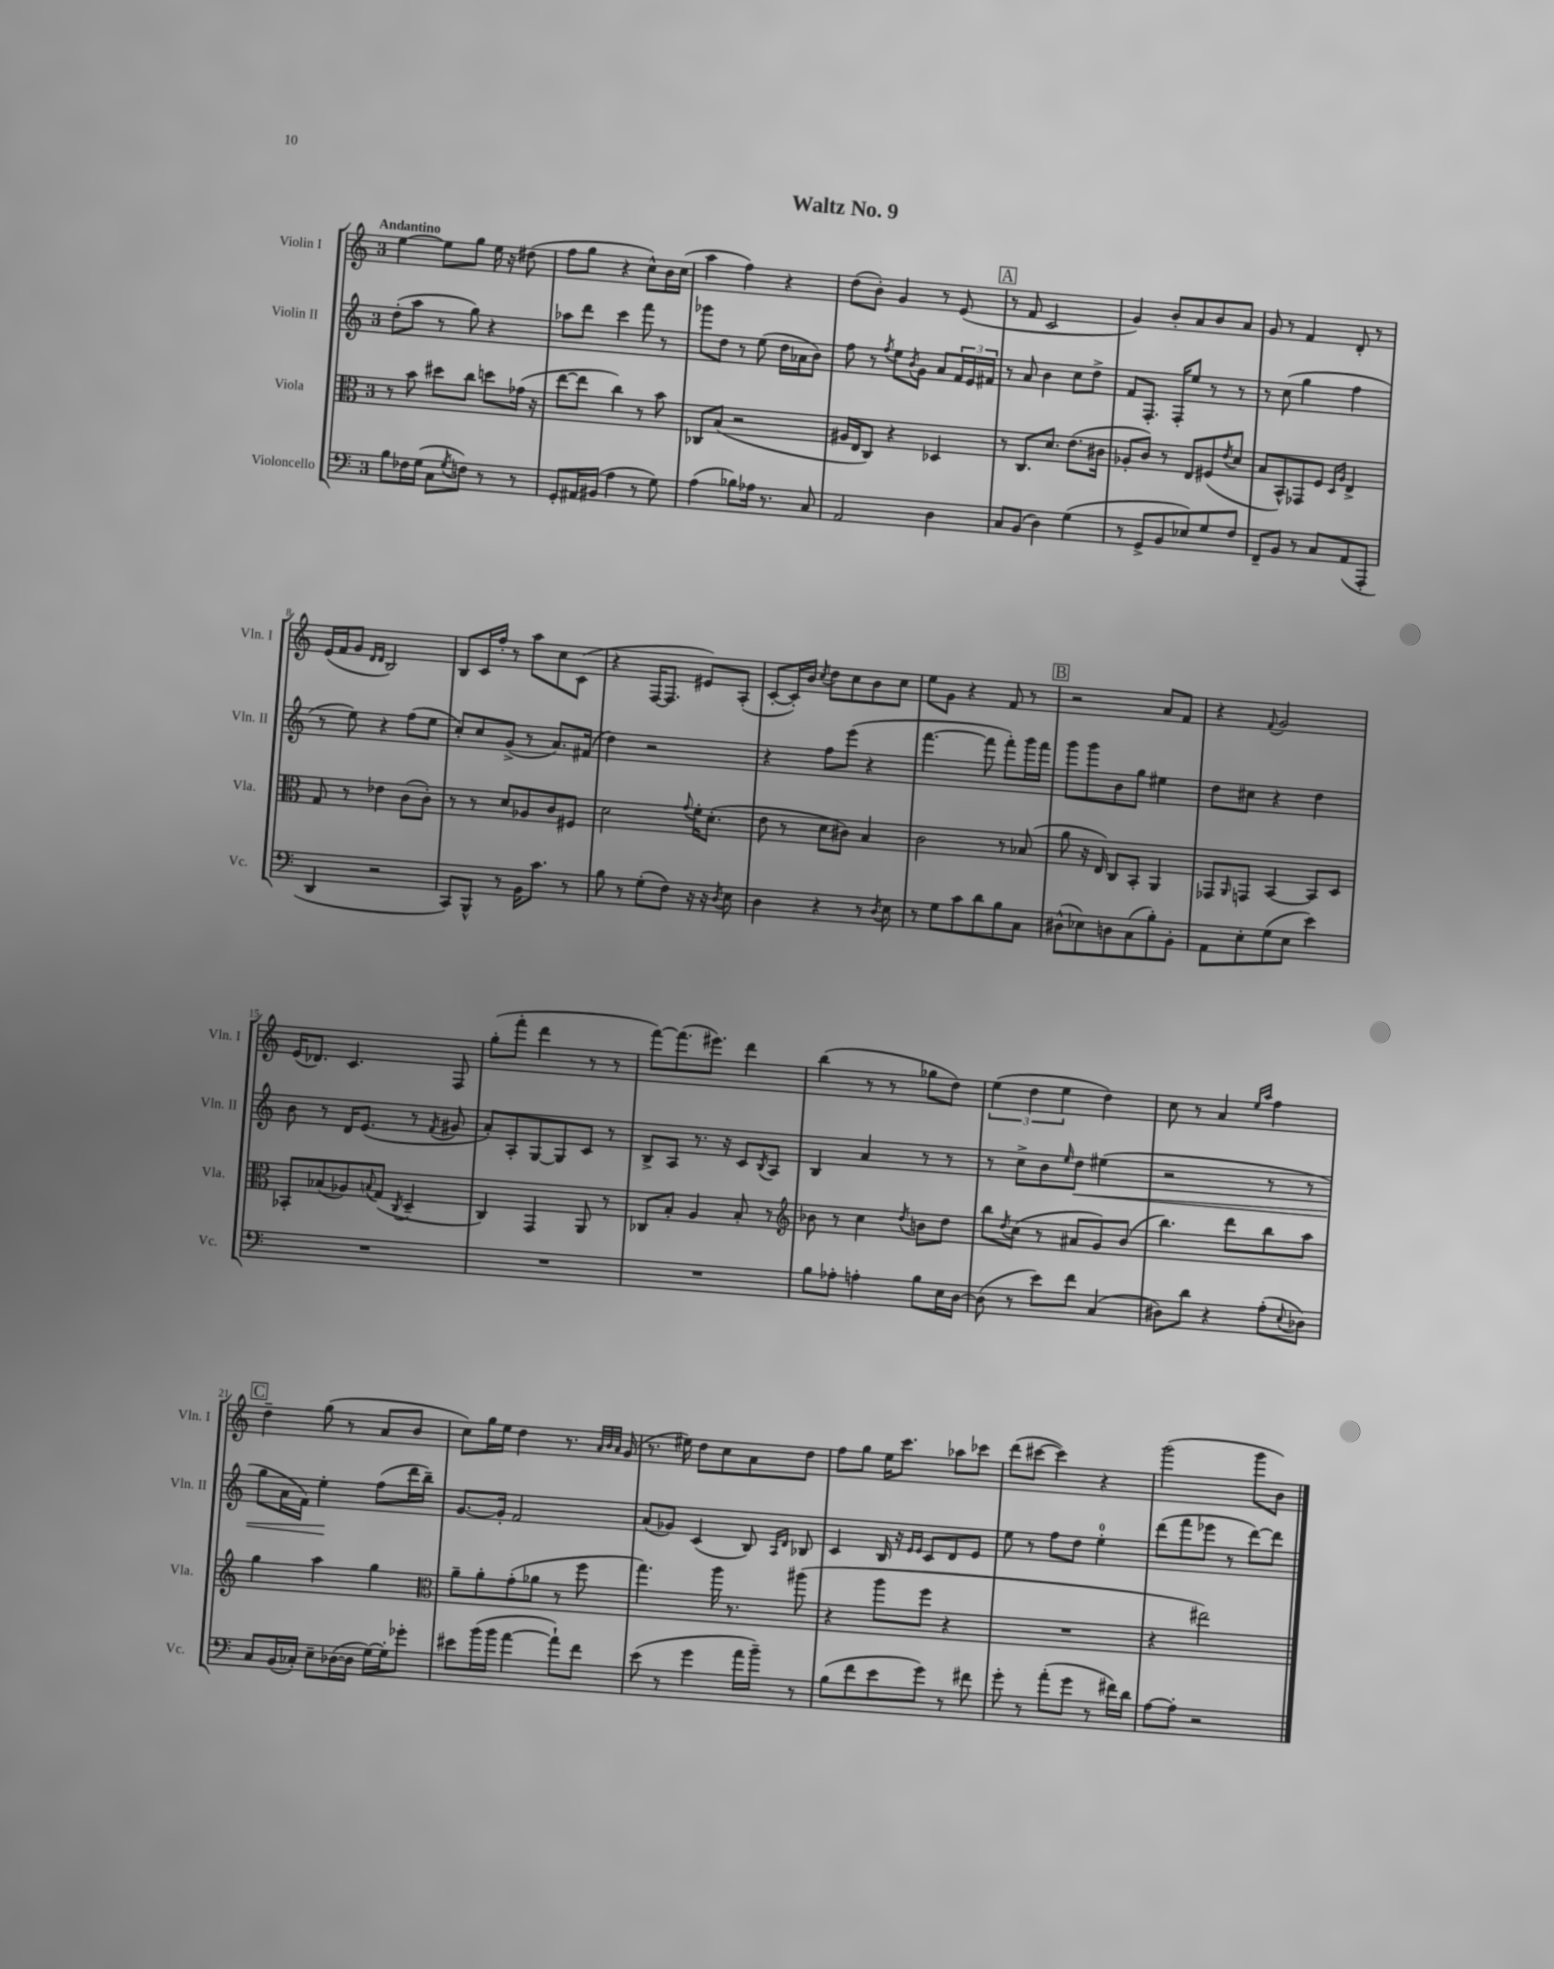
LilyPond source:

\header { title = "Waltz No. 9" }
<<
\new StaffGroup <<
\new Staff = "s0" \with { instrumentName = "Violin I" shortInstrumentName = "Vln. I" } {
    \clef treble \key c \major \once \override Staff.TimeSignature.style = #'single-digit \time 3/4 \tempo "Andantino"
    e''4~ e''8 g''8 e''16 r16 dis''8( |
    f''8 g''8 r4 c''8-^) b'16 c''16( |
    a''4 f''4) r4 |
    d''8( b'8-.) g'4 r8 e'8( |
    \mark \markup { \box "A" } r8 f'8 c'2 |
    g'4) b'8-. a'8 b'8 a'8 |
    g'8 r8 f'4 d'8-. r8 |
    e'16( f'16 g'8 \grace { d'16 d'16 } b2) |
    b8 c'16 f''16-. r8 a''8 c''8 c'8( |
    r4 f16~ f8. eis'8) a8-.( |
    c'8~-. c'16-.) b'16 \acciaccatura { c''8 } d''8 c''8 b'8 c''8 |
    e''8 g'8 r4 f'8 r8 |
    \mark \markup { \box "B" } r2 a'8 f'8 |
    r4 \appoggiatura { f'8 } g'2 |
    e'16( des'8.) c'4. f8 |
    g''8-.( f'''8-. d'''4 r8 r8 |
    f'''8~) f'''8.( eis'''8.) d'''4 |
    b''4( r8 r8 ges''8 d''8) |
    \tuplet 3/2 { e''4( d''4 e''4 } d''4) |
    c''8 r8 a'4 \grace { e''16 a''16 } f''4 |
    \mark \markup { \box "C" } d''4-- g''8( r8 a'8 b'8 |
    c''8) g''16 e''16 d''4 r8. \grace { a'32 b'32 a'32 } g'16( |
    r8. eis''16) d''8 c''8 a'8 d''8 |
    f''8 g''8 e''16 c'''8. aes''8 ces'''8 |
    d'''8( cis'''8~ cis'''4) r4 |
    g'''2( g'''8 b'8) \bar "|." |
}
\new Staff = "s1" \with { instrumentName = "Violin II" shortInstrumentName = "Vln. II" } {
    \clef treble \key c \major \once \override Staff.TimeSignature.style = #'single-digit \time 3/4
    d''8-.( a''8 r8 g''8) r4 |
    aes''8 d'''8 c'''4 f'''8 r8 |
    ges'''8 d''8 r8 e''8( d''16 aes'16 b'8) |
    f''8 r8 \acciaccatura { f''8 } e''8 \acciaccatura { b'8 } g'8 a'8 \tuplet 3/2 { f'16 e'16 fis'16 } |
    \mark \markup { \box "A" } r8 a'8 b'4 c''8 d''8-> |
    f'8 f8.-. f16-. e''8 r8 r8 |
    r8 c''8( g''4 f''4 |
    r8 e''8) r4 f''8( e''8 |
    c''8-.) c''8 g'8->( r8 a'8.) fis'16( |
    d''4) r2 |
    r4 f''8 e'''8( r4 |
    f'''4.~ f'''8 f'''8-.) g'''16 f'''16 |
    \mark \markup { \box "B" } g'''8 g'''8 b'8 g''8 eis''4 |
    d''8 cis''8 r4 d''4 |
    b'8 r8 d'16 e'8.( r8 \acciaccatura { f'8 } gis'8 |
    a'8-.) a8-. g8~ g8 c'8 r8 |
    b8-> a8 r8. r16 c'8 \acciaccatura { b8 } a8 |
    b4 a'4 r8 r8 |
    r8 c''8-> b'8 \grace { e''16 } d''8\< eis''4( |
    r2 r8 r8 |
    \mark \markup { \box "C" } g''8 a'16 f'16) e''4-.\! f''8( d'''16 b''16--) |
    g'8.~ g'16-. f'2 |
    a'8( ges'8) c'4( b8) \grace { a16 d'16 } bes8 |
    c'4 b16 r16 \grace { e'16 e'16 } c'8 d'8 e'8 |
    e''8 r8 f''8 d''8 e''4-0-. |
    d'''8( f'''8 ees'''8 r8 d'''8~) d'''8 \bar "|." |
}
\new Staff = "s2" \with { instrumentName = "Viola" shortInstrumentName = "Vla." } {
    \clef alto \key c \major \once \override Staff.TimeSignature.style = #'single-digit \time 3/4
    r8 b'8 dis''8 c''8 d''8 ges'16( r16 |
    e''8~ e''8 c''4) r8 b'8 |
    ces8 b8( r2 |
    ais16 e16 c8) r4 des4 |
    \mark \markup { \box "A" } r8 c8. d'8. e'8.( cis'16 |
    aes8-. c'8) r8 e8 fis8( \acciaccatura { e'8 } d'8 |
    b8 b,8-^) ges,8 f8 \grace { d16 a16 } e4-> |
    g8 r8 ees'4 c'8( c'8-.) |
    r8 r8 d'8 aes8 c'8 fis8 |
    d'2 \appoggiatura { g'8 } f'16-. d'8.-.( |
    e'8 r8 d'8 cis'8) b4 |
    c'2 r8 bes8( |
    \mark \markup { \box "B" } a'8 r16 e16) c8 b,8-. a,4 |
    ges,8 \grace { a,16 } g,8 b,4~ b,8 d8 |
    bes,8-. bes8( aes8) \appoggiatura { b8 } g8( \acciaccatura { c8 } d4-- |
    c4) g,4 a,8 r8 |
    ces8 b8-. a4 b8-. r8 |
    \clef treble bes'8 r8 c''4 \acciaccatura { d''8 } b'8 d''8 |
    b''8 \acciaccatura { d''8 } c''8( r8 ais'8 g'8) b'8( |
    b''4.) d'''8 b''8 a''8 |
    \mark \markup { \box "C" } g''4 a''4 g''4 |
    \clef alto a'8-- a'8-. g'8-.( aes'8 r8 f''8 |
    g''4.) a''16 r8. ais''8( |
    r4 a''8 f''8 r4 |
    R2. |
    r4 eis''2) \bar "|." |
}
\new Staff = "s3" \with { instrumentName = "Violoncello" shortInstrumentName = "Vc." } {
    \clef bass \key c \major \once \override Staff.TimeSignature.style = #'single-digit \time 3/4
    b8 fes16 g16( c8 \acciaccatura { g8 } f8) r8 r8 |
    g,8-. ais,16 bis,16( a4 r8 g8) |
    a4( bes8) aes16 r8. c8 |
    a,2 d4 |
    \mark \markup { \box "A" } c8 b,8( d4) g4( |
    r8 g,8-> b,8 ees8) g8 f8 |
    f,8-- b,8 r8 c8 a,8( a,,8-. |
    d,4 r2 |
    c,8) b,,8-^ r8 b,16 c'8. r8 |
    b8 r8 g8-.( f8) r16 r16 \acciaccatura { d8 } e8 |
    d4 r4 r8 \acciaccatura { d8 } e8 |
    r8 g8 c'8 d'8 b8 c8 |
    \mark \markup { \box "B" } dis8-^( ees8) d8 c8( b8-.) b,8-. |
    a,8 e8-. g8( e8 e'4) |
    R2. |
    R2. |
    R2. |
    b8 aes8-. a4-. b8 e16 d16~ |
    d8( r8 e'8) f'8 c4( |
    dis8) d'8 r4 a8-.( \appoggiatura { e8 } des8) |
    \mark \markup { \box "C" } c8 b,16( ces16-.) e8-- des16~( des16 g16~) g16-. ges'8-. |
    eis'8 b'16( b'16 a'4~ a'8-!) f'8 |
    e'8( r8 g'4 a'16 b'16--) r8 |
    b8( f'8 e'8 g'8) r8 fis'8 |
    g'8-. r8 a'8-.( g'8 r8 fis'16) d'16 |
    a8~ a8-. r2 \bar "|." |
}
>>
>>
